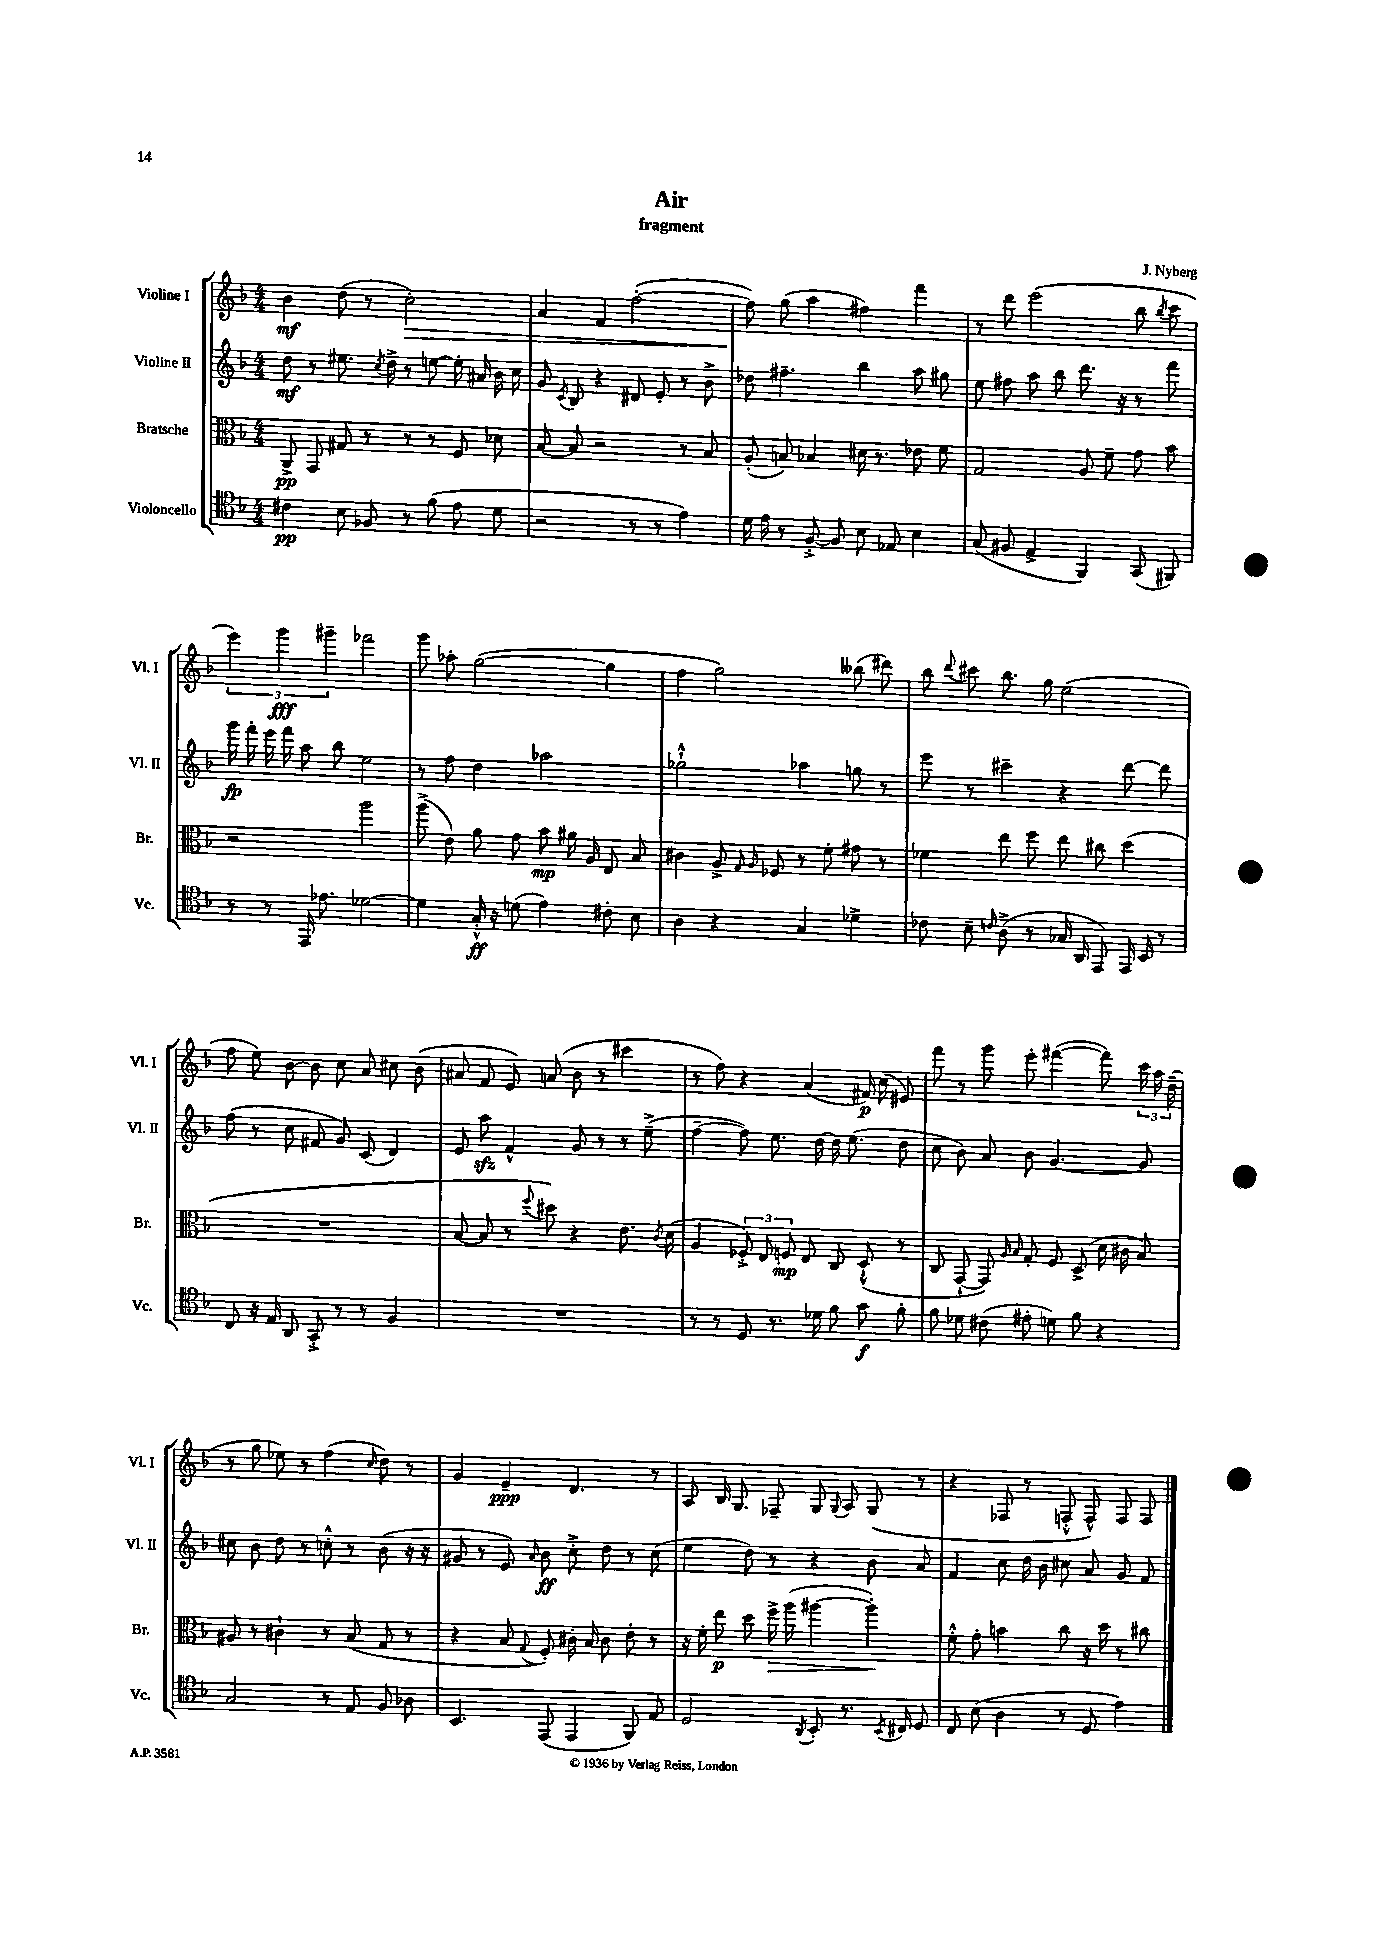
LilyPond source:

\header { title = "Air" composer = "J. Nyberg" subtitle = "fragment" }
<<
\new StaffGroup <<
\new Staff = "s0" \with { instrumentName = "Violine I" shortInstrumentName = "Vl. I" } {
    \clef treble \key f \major \numericTimeSignature \time 4/4
    \autoBeamOff bes'4\mf d''8( r8 c''2-.\>) |
    a'4 f'4 f''2~-.( |
    f''8\!) g''8( a''4 fis''4) f'''4 |
    r8 d'''8 e'''2( bes''8 \acciaccatura { bes''8 } c'''8 |
    \tuplet 3/2 { e'''4) g'''4\fff gis'''4-- } fes'''2 |
    g'''8 aes''8-. g''2~( g''4 |
    f''4 g''2) beses''8( dis'''8) |
    bes''8 \appoggiatura { d'''8 } cis'''8 bes''8. g''16 e''2( |
    f''8 e''8) bes'8~ bes'8 c''8 a'8 cis''8 bes'8( |
    ais'8 f'8 e'8) a'8( bes'8 r8 cis'''4 |
    r8 f''8) r4 a'4( fis'16\p) c''16( eis'8) |
    f'''8 r8 g'''8 e'''8-. fis'''4~( fis'''8) \tuplet 3/2 { c'''16 a''16 d''16--( } |
    r8 g''8 ees''8) r8 f''4( \grace { c''16 } d''8) r8 |
    g'4 e'4--\ppp d'4. r8 |
    a8 bes16 g8. fes8-- g8 \appoggiatura { g8 } a8 g8( r8 |
    r4 fes8 r8 f8-.-^ f8-^) f8 f8 \bar "|." |
}
\new Staff = "s1" \with { instrumentName = "Violine II" shortInstrumentName = "Vl. II" } {
    \clef treble \key f \major \numericTimeSignature \time 4/4
    \autoBeamOff d''8\mf r8 eis''8. \acciaccatura { c''8 } d''16-> r8 e''8~ e''16-. ais'16 bes'16 c''16 |
    g'8 \acciaccatura { c'8 } bes8 r4 dis'8 e'8-. r8 bes'8-> |
    des''8 fis''4.-- bes''4 a''8 gis''8 |
    e''8 fis''8 a''8 bes''8 d'''8. r16 r8 f'''8 |
    g'''16\fp f'''16-. e'''16 f'''16 a''8 bes''8 e''2 |
    r8 f''8 d''4 aes''2 |
    ges''2-!-^ aes''4 g''8 r8 |
    e'''8 r8 cis'''4-- r4 d'''8~ d'''8 |
    f''8( r8 c''8 fis'8 g'8) c'8( d'4) |
    e'8 a''8\sfz f'4-^ g'8 r8 r8 e''8--->( |
    f''4~-- f''8) e''8. d''16~ d''16 e''8.( d''8 |
    c''8 bes'8) a'8 bes'8 g'4.~ g'8 |
    cis''8 bes'8 d''8 r8 c''8-.-^ r8 bes'8( r16 r16 |
    gis'8 r8 e'8) \grace { a'16 } bes'8\ff c''8-.-> d''8 r8 c''8( |
    e''4 d''8) r8 r4 bes'8 a'8 |
    f'4 c''8 d''16 bes'16 cis''8 a'8 g'8 f'8 \bar "|." |
}
\new Staff = "s2" \with { instrumentName = "Bratsche" shortInstrumentName = "Br." } {
    \clef alto \key f \major \numericTimeSignature \time 4/4
    \autoBeamOff a,8->\pp g,8 gis8 r8 r8 r8 f8 des'8 |
    bes8~ bes8 r2 r8 bes8 |
    a8-.( b8) bes4 dis'16 r8. ees'8 f'8 |
    g2 a8 f'8-- g'8 bes'8 |
    r2 a''2 |
    a''8->( e'8) a'8 g'8 bes'8\mp ais'16 a16 e8 bes8 |
    cis'4 a8-> \grace { g16 a16 } fes8 r8 f'8-. gis'8 r8 |
    fes'4 e''8 f''8 e''8 cis''8 d''4( |
    R1 |
    bes8~ bes8 r8 \appoggiatura { f''8 } dis''8) r4 e'8. \acciaccatura { c'8 } d'16( |
    a4 \tuplet 3/2 { fes8-.->) e8 f8\mp } e8 c8 d8-!-^( r8 |
    c8 g,8~-! g,8) \grace { a16 bes16 } g8-. f8 d8->( d'16 cis'16 bes8) |
    ais8 r8 cis'4-! r8 bes8( g8 r8 |
    r4 bes8 \appoggiatura { g8 } f8-.) cis'16-. bes16 cis'8 e'8-. r8 |
    r16 f'16-. e''8\p d''8 f''16->\> a''16( ais''4~ ais''4-.\!) |
    f'8-.-^ g'8-. b'4 c''8 r16 d''16 r8 cis''8 \bar "|." |
}
\new Staff = "s3" \with { instrumentName = "Violoncello" shortInstrumentName = "Vc." } {
    \clef tenor \key f \major \numericTimeSignature \time 4/4
    \autoBeamOff cis'4\pp bes8 fes8 r8 f'8( e'8 d'8 |
    r2 r8 r8 e'4) |
    d'16 e'16 r8 f8~-.-> f8 bes8 ees8 bes4 |
    g8( fis8 e4-> f,4) g,8( fis,8) |
    r8 r8 e,16 ees'8. des'2~ |
    des'4 g16-.-^\ff r16 d'8( e'4) cis'8-. bes8 |
    a4 r4 g4 des'4-> |
    ces'8 bes8-- \grace { c'16 } a8->( r8 ges16 a,16 e,8) e,16 bes,16 r8 |
    c8 r16 e16 a,8 g,8-.-> r8 r8 f4 |
    R1 |
    r8 r8 d8 r8. des'16 f'8 g'8\f f'8-. |
    f'8 des'8 cis'8( eis'8-. d'8) f'8 r4 |
    g2 r8 e8 f8 aes8 |
    bes,4. e,8( e,4 f,8) e8 |
    d2 \acciaccatura { a,8 } bes,8-. r8. \acciaccatura { bes,8 } cis16 d8 |
    c8 bes8( a4 r8 d8 e'4) \bar "|." |
}
>>
>>
\layout { \context { \Score \remove "Bar_number_engraver" } }
